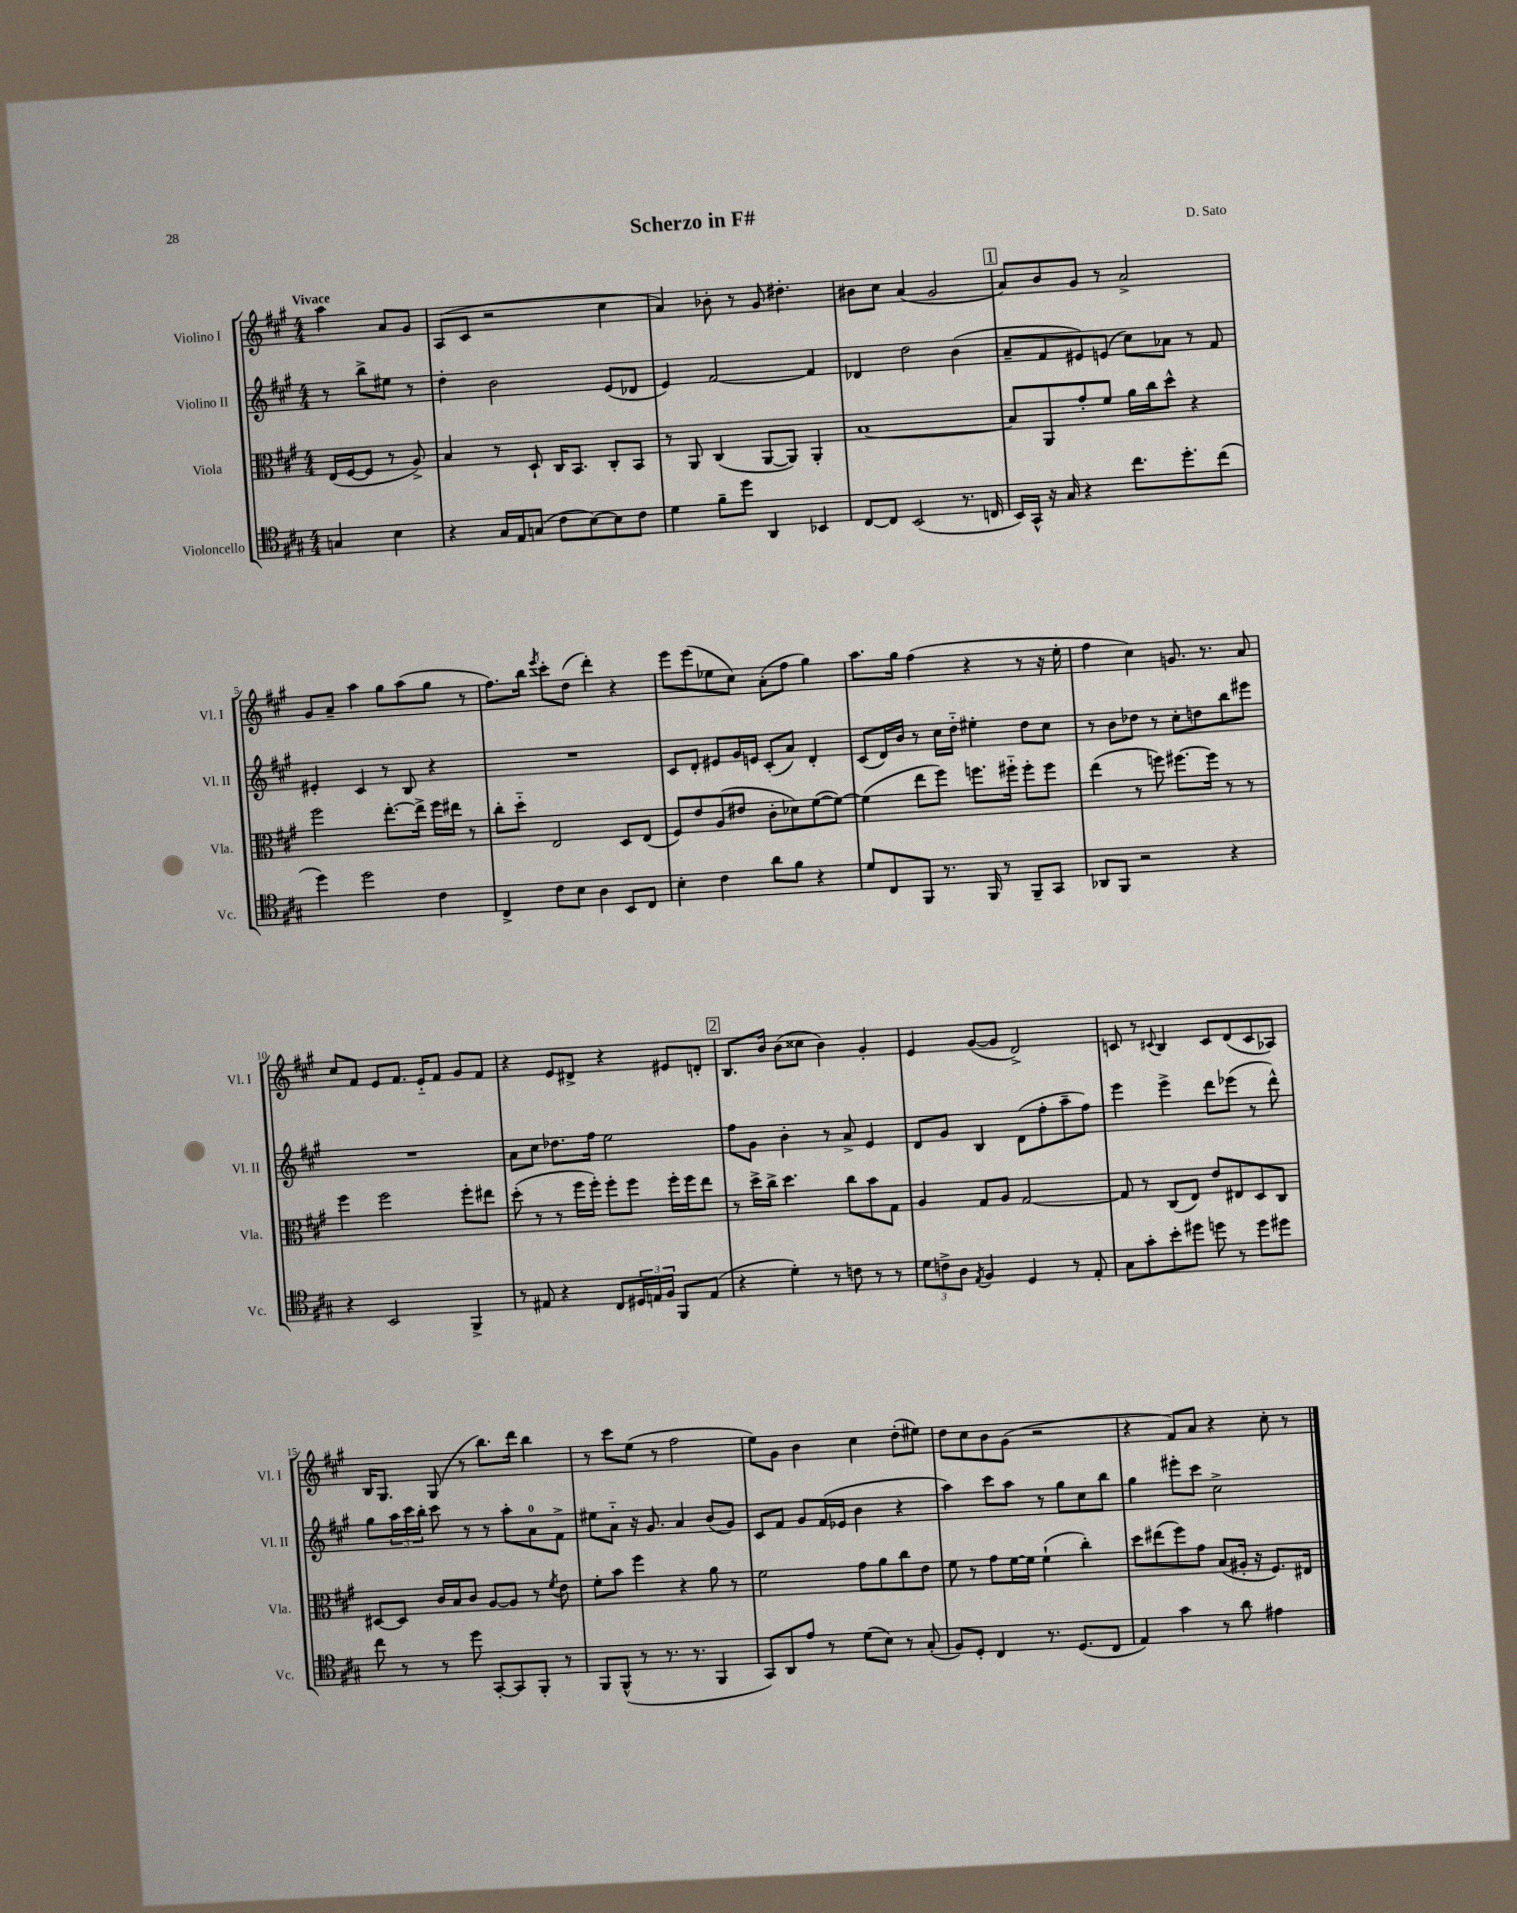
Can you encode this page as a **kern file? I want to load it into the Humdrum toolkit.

**kern	**kern	**kern	**kern
*staff4	*staff3	*staff2	*staff1
*clefC4	*clefC3	*clefG2	*clefG2
*k[f#c#g#]	*k[f#c#g#]	*k[f#c#g#]	*k[f#c#g#]
*M4/4	*M4/4	*M4/4	*M4/4
4G	(16E	8r	4aa
.	[16F#	.	.
.	8F#]	8bb^	.
4B	8r	8ee#	8a
.	8A^)	8r	8g#
=	=	=	=
4r	4B	4dd'	(8A
.	.	.	8c#
16G#	8r	2b	2r
16E	.	.	.
(8G	8D`	.	.
8c#	16C#	.	.
.	8.BB	.	.
[8B)	.	.	.
8B]	8C#'	(8e	4cc#
8c#	8BB	8d-	.
=	=	=	=
4d	8r	4e)	4a)
.	8AA	.	.
8f#~	(4C#	[2f#	8b-'
8dd	.	.	8r
4AA	[8AA	.	8g#
.	8AA])	.	4.dd#'
4BB-	4AA'	4f#]	.
=	=	=	=
[8C#	[1B	4d-	8b#
8C#]	.	.	8cc#
(2BB	.	2dd	(4a
.	.	.	2g#
8.r	.	(4b	.
16C	.	.	.
=	=	=	=
16BB)	8B]	8a~	8a)
16GG#^^	.	.	.
16r	8AA	8f#	8b
16G#	.	.	.
4r	8g#'	8e#)	8g#
.	8f#	(8e	8r
8.cc#	16a	8cc#)	2a^
.	16cc#	.	.
.	8dd^^	8a-	.
8.dd'	.	.	.
.	4r	8r	.
(8cc#	.	8f#	.
=	=	=	=
4dd)	2ff#	4e#'	8g#
.	.	.	8a~
2dd	.	4c#	4aa
.	[8.ee'	8r	8gg#
.	.	8B	(8aa
.	16ee^]	.	.
4c#	16ff#	4r	8gg#
.	16ee#	.	.
.	8r	.	8r
=	=	=	=
4C#^	8cc#'	1r	8.ff#)
.	8dd'~	.	.
.	.	.	16bb
.	.	.	8qeee
8c#	2E	.	8ccc#'
8B	.	.	(8dd
4A	.	.	4ddd')
8BB	8D	.	4r
8C#	(8E	.	.
=	=	=	=
4B'	8F#)	8c#	8eee
.	8e	8d'	(8eee
4c#	(8A	8e#	8ee-
.	8e#	16g#	8cc#)
.	.	16e	.
8a	8c#'	(8c#'	(8a'
8f#	8d-)	8a)	8ff#
4r	([8f#	4d'	4gg#)
.	8f#_)	.	.
=	=	=	=
8d	(4f#]	(8c#	8.aa
8C#	.	16d)	.
.	.	16b	16gg#
8FF#	8ee	8r	(4ff#
8.r	8ff#)	16cc#	.
.	.	16dd'~	.
.	8.ff	4ee#'	4r
16FF#	.	.	.
8r	.	.	.
.	16ff#'~	.	.
8FF#~	8ff#'	8dd	8r
8GG#	8ff#	8cc#	16r
.	.	.	16ee'
=	=	=	=
8AA-	(4ee	8r	4ff#
8FF#	.	8b	.
2r	8r	8dd-	4cc#)
.	8ff)	8r	.
.	[8.ff#	8cc#'	8.g
.	.	8dd	.
.	16ff#]	.	8.r
4r	8r	8bb	.
.	8r	8eee#	8a
=	=	=	=
4r	4ff#	1r	8cc#
.	.	.	8f#
2BB	2ff#	.	8e
.	.	.	8.f#
.	.	.	16e'~
.	.	.	8f#
4FF#^	8ff#'	.	8g#
.	8ee#	.	8f#
=	=	=	=
8r	(8dd'	8a	4r
8E#	8r	8cc#	.
4r	8r	8.dd-	8e
.	16ff#	.	8d#^
.	16ff#')	16ff#	.
8C#	8ff#'	2ee	4r
24D#	8ff#	.	.
24E	.	.	.
24F#	.	.	.
8FF#	16ff#'	.	8e#
.	16ff#	.	.
(8E	8ee	.	8d'
=	=	=	=
4r	8r	8ff#	8.B
.	16dd^	8g#	.
.	16cc#^	.	16b
4d')	4.dd	4b'	(8b
.	.	.	8cc##
8r	.	8r	4b)
8c	8cc#	8a^	.
8r	8b	4e	4g#'
8r	8G#	.	.
=	=	=	=
12d	4A	8d	4e
12c^	.	.	.
.	.	8g#	.
12A	.	.	.
8qE	.	.	.
4F#	8G#	4B	([8g#
.	8A	.	8g#]
4D	[2G#	(8d	2d^)
.	.	8ff#'	.
8r	.	8aa~	.
8E'	.	8ff#)	.
=	=	=	=
8G#	8G#]	4eee	8c
8g#'	8r	.	8r
.	.	.	8qqc#
8b'	(8C#	4eee^	4B
8dd#	8E)	.	.
8dd	8e	8ddd	8c#
8r	8E#	(8eee-	(8d
8dd	8D	8r	8c#
8dd#	8C#	8ddd^^)	8A-)
=	=	=	=
8cc#	[8D#	8gg#	16B
.	.	.	8.G#
8r	8D#]	24aa	.
.	.	24ccc#	.
.	.	24bb'	.
8r	16c#	8ccc#	(8G#
.	16B	.	.
8dd	8c#	8r	8r
[8GG#'	[8A	8r	8.bb)
8GG#]	8A]	8aa'	.
.	.	.	16ddd
8FF#'	8r	8a	4bb
.	8qf#	.	.
8r	8e	8f#^	.
=	=	=	=
8FF#	8f#'	8ee#	8r
(8FF#^^	8b	8a'~	8ccc#
8r	4ff#	16r	(8ee
.	.	8.g#	.
8.r	.	.	8r
.	4r	4a	2ff#
8.r	.	.	.
4FF#	8a	(8b	.
.	8r	8g#)	.
=	=	=	=
8GG#)	2f#	8c#	8ee)
8AA	.	8f#	8g#
8e	.	8g#	4b
8r	.	(16f#	.
.	.	16e-	.
(8d	8g#	4b	4cc#
8B)	8a	.	.
8r	8cc#	4r	(8dd'
(8G#'	8e	.	8ee#)
=	=	=	=
8F#)	8f#	4aa)	8dd
8D'	8r	.	8cc#
4C#	8g#	8ccc#	8b
.	[16f#	8aa	(8g#
.	16f#]	.	.
8.r	(4f#`	8r	2r
.	.	8gg#	.
(8.D	.	.	.
.	4cc#')	8cc#	.
8C#	.	8bb	.
=	=	=	=
4E)	8dd	4gg#	4r
.	(8ee#	.	.
4g#	8ff#)	8eee#'	8f#)
.	8g#	8ccc#	8a
8r	(8B	2cc#^	4r
8a	16A#'	.	.
.	16r	.	.
4e#	8.F#)	.	8cc#'
.	.	.	8r
.	16E#	.	.
==	==	==	==
*-	*-	*-	*-
